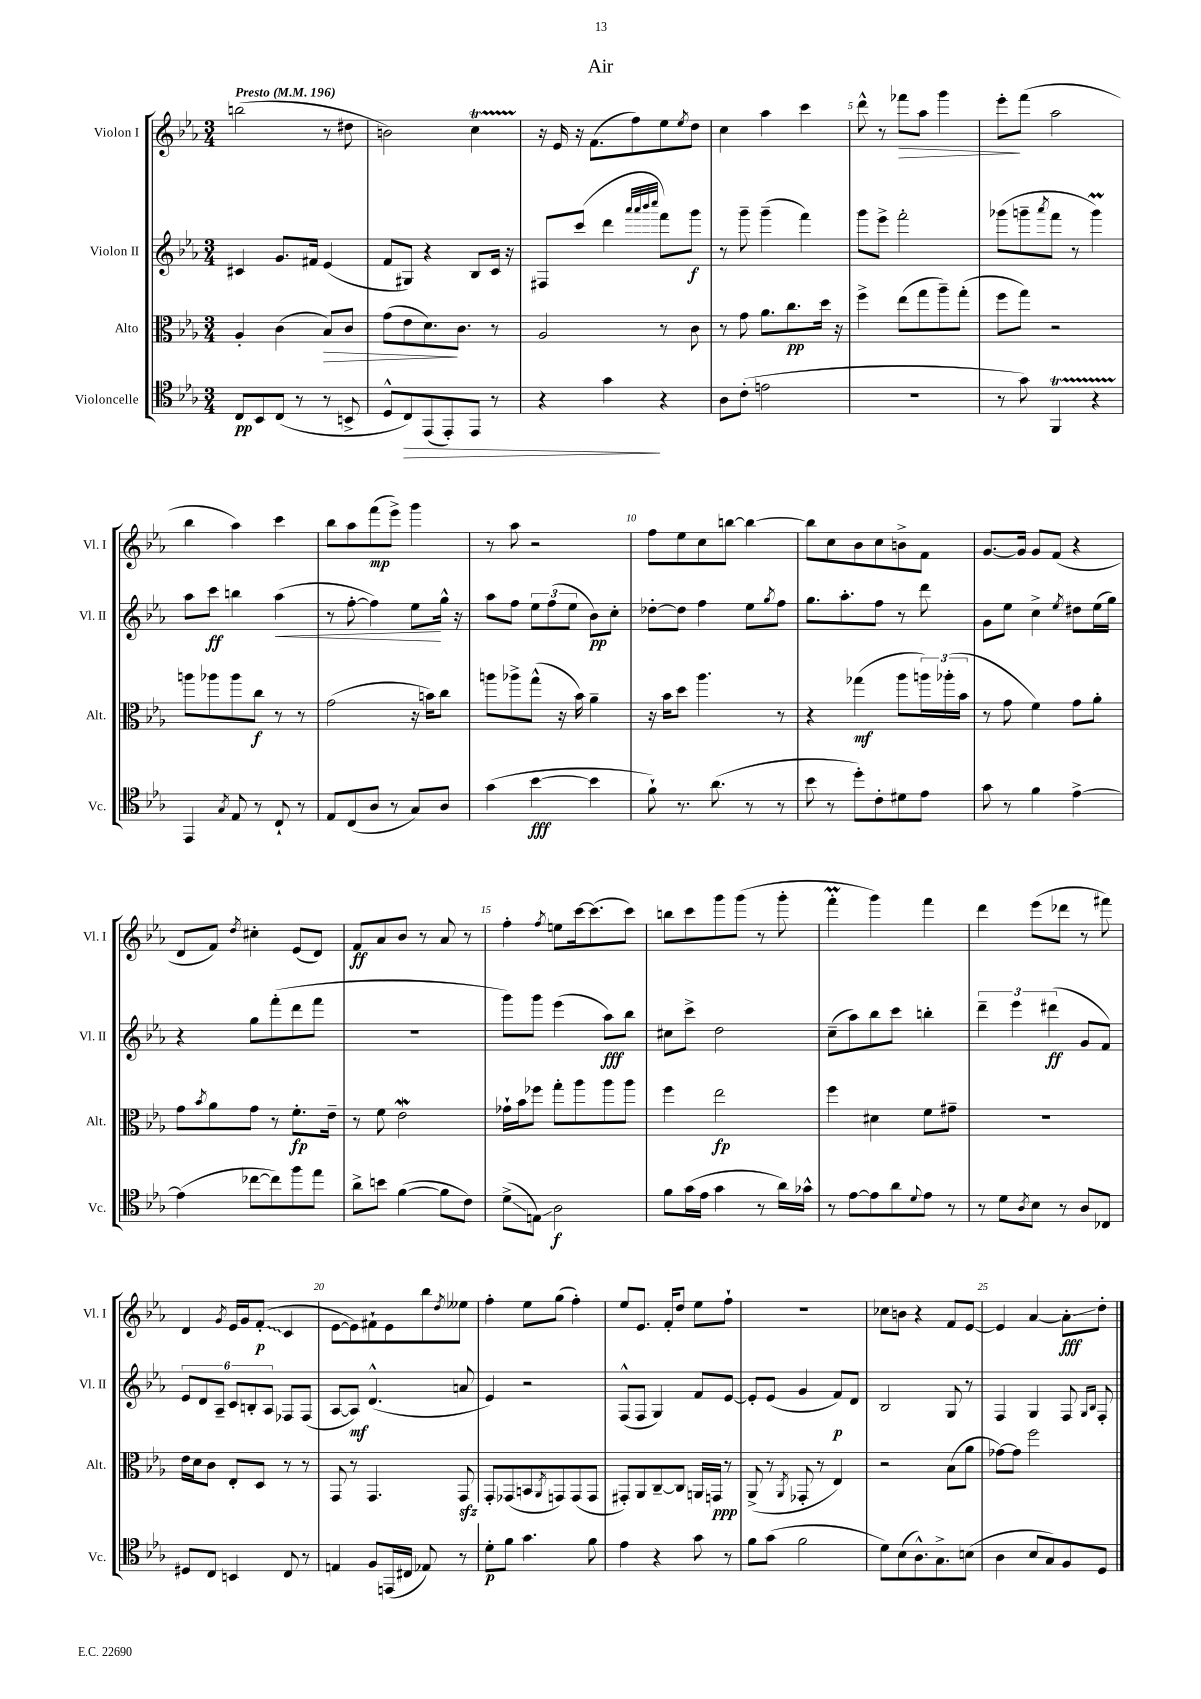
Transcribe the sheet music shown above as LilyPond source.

\header { title = "Air" }
<<
\new StaffGroup <<
\new Staff = "s0" \with { instrumentName = "Violon I" shortInstrumentName = "Vl. I" } {
    \clef treble \key ees \major \numericTimeSignature \time 3/4 \tempo "Presto" 4 = 196
    b''2( r8 dis''8 |
    b'2) c''4\startTrillSpan |
    r16\stopTrillSpan ees'16 r16 f'8.( f''8) ees''8 \acciaccatura { ees''8 } d''8 |
    c''4 aes''4 c'''4 |
    d'''8-^ r8 fes'''8\> aes''8 g'''4 |
    ees'''8-.\! f'''8( aes''2 |
    bes''4 aes''4) c'''4 |
    bes''8 aes''8 f'''8\mp( ees'''8->) g'''4 |
    r8 aes''8 r2 |
    f''8 ees''8 c''8 b''8~ b''4~ |
    b''8 c''8 bes'8 c''8 b'8-> f'8 |
    g'8.~ g'16 g'8 f'8( r4 |
    d'8 f'8) \acciaccatura { d''8 } cis''4-. ees'8( d'8) |
    f'8\ff aes'8 bes'8 r8 aes'8 r8 |
    f''4-. \acciaccatura { f''8 } e''8 c'''16~ c'''8.( c'''8) |
    b''8 c'''8 g'''8 g'''8( r8 g'''8-. |
    f'''4-.\prall g'''4) f'''4 |
    d'''4 ees'''8( des'''8 r8 fis'''8) |
    d'4 \acciaccatura { g'8 } ees'16 g'16 \once \override Glissando.style = #'zigzag f'8-.\glissando\p( c'4 |
    ees'8~ ees'8) fis'8-! ees'8 bes''8 \acciaccatura { d''8 } eeses''8 |
    f''4-. ees''8 g''8( f''4-.) |
    ees''8 ees'8. f'16-. d''8 ees''8 f''8-! |
    R2. |
    ces''8 b'8 r4 f'8 ees'8~ |
    ees'4 aes'4~ aes'8-.\glissando\fff d''8-. \bar "|." |
}
\new Staff = "s1" \with { instrumentName = "Violon II" shortInstrumentName = "Vl. II" } {
    \clef treble \key ees \major \numericTimeSignature \time 3/4
    cis'4 g'8. fis'16 ees'4( |
    f'8 gis8) r4 bes8 c'16 r16 |
    fis8 c'''8( d'''4 \grace { aes'''32 aes'''32 bes'''32 c''''32 } f'''8) g'''8\f |
    r8 g'''8-- g'''4--( f'''4) |
    g'''8 ees'''8-> f'''2-. |
    ges'''8( g'''8-- \acciaccatura { aes'''8 } f'''8 r8 g'''4\prall) |
    aes''8 c'''8\ff b''4 aes''4\<( |
    r8 f''8~-. f''4) ees''8\! g''16-^ r16 |
    aes''8 f''8 \tuplet 3/2 { ees''8 f''8( ees''8 } bes'8\pp) c''8-. |
    des''8~-. des''8 f''4 ees''8 \acciaccatura { g''8 } f''8 |
    g''8. aes''8.-. f''8 r8 d'''8 |
    g'8 ees''8 c''4-> \acciaccatura { ees''8 } dis''8 ees''16( g''16) |
    r4 g''8 f'''8-.( d'''8 f'''8 |
    R2. |
    g'''8) g'''8 ees'''4( aes''8\fff) bes''8 |
    cis''8 c'''8-> d''2 |
    c''8--( aes''8) bes''8 c'''8 b''4-. |
    \tuplet 3/2 { d'''4-- ees'''4 dis'''4\ff( } g'8 f'8) |
    \tuplet 6/4 { ees'8 d'8 aes8-- c'8 b8-. aes8 } fes8 fes8( |
    aes8~ aes8\mf) d'4.-^( a'8 |
    ees'4) r2 |
    f8-^( f8 g4) f'8 ees'8~ |
    ees'8-. ees'8( g'4 f'8\p) d'8 |
    bes2 g8 r8 |
    f4 g4 f8 \grace { g16 bes16 } f8-. \bar "|." |
}
\new Staff = "s2" \with { instrumentName = "Alto" shortInstrumentName = "Alt." } {
    \clef alto \key ees \major \numericTimeSignature \time 3/4
    aes4-. c'4( bes8\>) c'8 |
    g'8( ees'8 d'8.\!) c'8. r8 |
    aes2 r8 c'8 |
    r8 g'8 aes'8. c''8.\pp d''16 r16 |
    f''4-> ees''8( g''8 aes''8--) g''8-.( |
    f''8 g''8) r2 |
    a''8 aes''8 aes''8 c''8\f r8 r8 |
    g'2( r16 b'16) c''8 |
    a''8 aes''8-> g''8-^( r16 bes'16) aes'4-- |
    r16 bes'16 d''8 aes''4. r8 |
    r4 ges''4\mf( aes''8 \tuplet 3/2 { a''16) aes''16-.( bes'16 } |
    r8 g'8 f'4) g'8 aes'8-. |
    g'8 \acciaccatura { bes'8 } aes'8 g'8 r8 f'8.-.\fp ees'16-- |
    r8 f'8 ees'2\mordent |
    ges'16-! bes'16 fes''8 g''8-. aes''8 aes''8 aes''8 |
    f''4 ees''2\fp |
    f''4 dis'4 f'8 gis'8-- |
    R2. |
    ees'16 d'16 c'8 ees8-. d8 r8 r8 |
    g,8 r8 g,4. g,8\sfz |
    g,8-. ges,8( b,8 \acciaccatura { aes,8 } g,8) g,8( g,8 |
    gis,8-.) aes,8 c8~-- c8 a,16 g,16\ppp r8 |
    aes,8->( r8 \acciaccatura { aes,8 } ges,8-. r8 ees4) |
    r2 bes8( aes'8 |
    ges'8~) ges'8 f''2 \bar "|." |
}
\new Staff = "s3" \with { instrumentName = "Violoncelle" shortInstrumentName = "Vc." } {
    \clef tenor \key ees \major \numericTimeSignature \time 3/4
    c8\pp bes,8 c8( r8 r8 b,8-> |
    d8-^ c8\>) ees,8( ees,8-.) ees,8 r8 |
    r4 g'4\! r4 |
    aes8 c'8-.( e'2 |
    R2. |
    r8 g'8) f,4\startTrillSpan r4 |
    ees,4\stopTrillSpan \acciaccatura { g8 } ees8 r8 c8-! r8 |
    ees8 c8( aes8 r8 g8) aes8 |
    g'4( bes'4~\fff bes'4 |
    f'8-!) r8. aes'8.( r8 r8 |
    bes'8 r8 d''8-.) c'8-. dis'8 ees'8 |
    g'8 r8 f'4 ees'4~-> |
    ees'4( ces''8~ ces''8) f''8 ees''8 |
    aes'8-> b'8 f'4~( f'8 c'8) |
    d'8->\glissando( e8\glissando) aes2\f |
    f'8 g'16( ees'16 g'4 r8 aes'16) ges'16-^ |
    r8 ees'8~ ees'8 aes'8 \appoggiatura { d'8 } ees'8 r8 |
    r8 d'8 \acciaccatura { aes8 } bes8 r8 aes8 ces8 |
    dis8 c8 b,4 c8 r8 |
    e4 f8 e,16( cis16 ees8) r8 |
    d'8-.\p f'8 g'4. f'8 |
    ees'4 r4 g'8 r8 |
    f'8 g'8( f'2 |
    d'8) bes8( aes8.-^) g8.-> b8( |
    aes4 bes8 g8) f8 d8 \bar "|." |
}
>>
>>
\layout { \context { \Score \override BarNumber.break-visibility = ##(#f #t #t) barNumberVisibility = #(every-nth-bar-number-visible 5) } }
